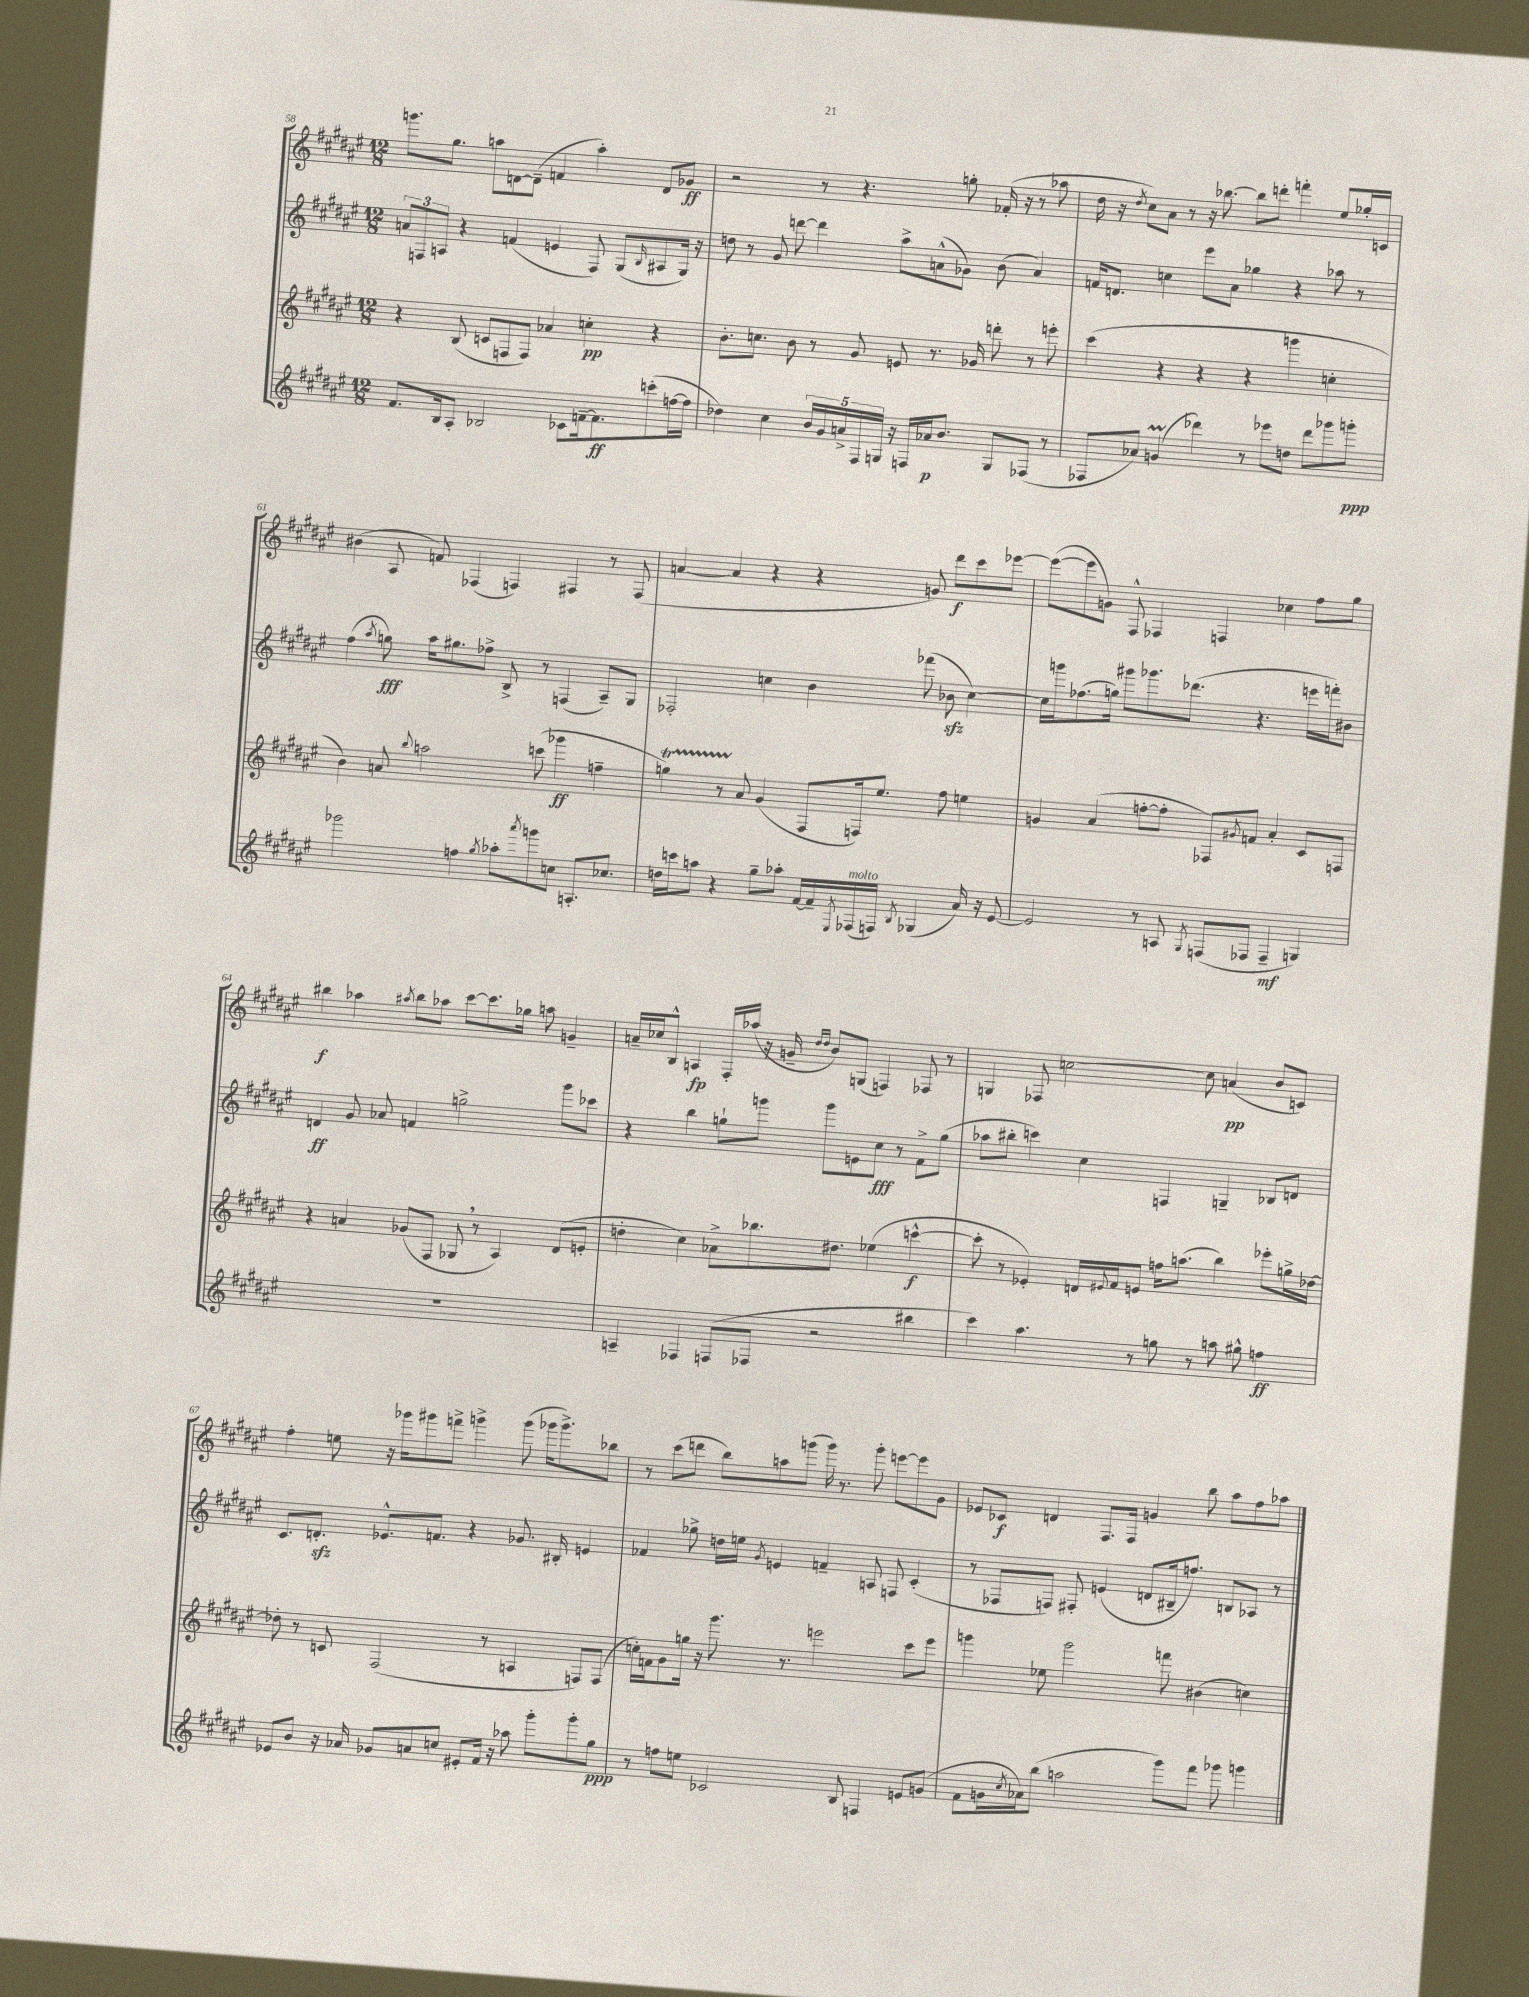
<<
\new StaffGroup <<
\new Staff = "s0" {
    \clef treble \key fis \major \numericTimeSignature \time 12/8
    g'''8. gis''8. a''8 d'8~ d'8--( f'4 a''4-.) d'8 ges'8\ff |
    r2 r8 r4. g''8-. fes'16-.( r16 r8 aes''8 |
    dis''16 r16 \acciaccatura { dis''8 } cis''8) ais'8 r8 r16 bes''8.~ bes''8 d'''8-. f'''4-. eis''8 ges''16-. c'16 |
    bis'4( ais8 f'8) fes4( f4) fis4 r8 fis8( |
    a'4~ a'4 r4 r4 g'8) dis'''8\f cis'''8 ees'''8~ |
    ees'''8~( ees'''8 g'8) fis8-^ fes4 f4 ces''4 fis''8 gis''8 |
    bis''4\f aes''4 \acciaccatura { ais''8 } bis''8 aes''8 cis'''8~ cis'''8. ges''16 a''8 g'4-- |
    a'16-- ces''16 b8-^ a4\fp fis16-. aes''16( r16 g'16-- \grace { dis''16 dis''16 } b'8) g8( f4) fes8 r8 |
    g4 fes8 c''2~ c''8 a'4\pp( b'8 c'8) |
    fis''4-. e''8 r16 ges'''16 gis'''8 f'''8-> g'''4-> g'''8( ges'''16 ges'''8.->) bes''8 |
    r8 cis'''8( d'''8 b''8) a''8 g'''8( g'''16) r8. g'''8-. e'''8~ e'''8 gis'8 |
    ees'8 ces'8\f d'4 fis8. fis16 g'4 b''8 ais''8 fis''8 aes''8 \bar "|." |
}
\new Staff = "s1" {
    \clef treble \key fis \major \numericTimeSignature \time 12/8
    \tuplet 3/2 { a'8 f8 a8 } r4 f'4( e'4 f8) gis8( \grace { b16 } ais8 gis16) r16 |
    d''8 r8 gis'8 d'''8~ d'''4 ais''8-> a'8-^( ges'8) b'8( a'4) |
    f'16 d'8. c''4 eis'''8 ais'8 ges''4 r4 aes''8 r8 |
    fis''4( \acciaccatura { ais''8 } g''8\fff) ais''16 gis''8. fes''8-> b8-> r8 f4( ais8--) gis8 |
    fes2-. c''4 b'4 fes'''8( bes'8\sfz c''4~) |
    c''16 g'''16 fes''8.( g''16) gis'''8 ges'''8. des'''8.( r4. e'''16 f'''16-.) bis'8 |
    d'4\ff gis'8 aes'8 f'4 g''2-> gis'''8 ces'''8 |
    r4 b''4 g''8-! g'''8 g'''8 e'8 cis''8\fff r8 fis'8-> g''8( |
    aes''8 bis''8-. c'''4) cis''4 f4 g4-- bes8 d'8 |
    cis'8. d'8.-.\sfz ees'8.-^ f'8. r4 ges'8. bis16-. e'4 |
    fes'4 ges''8-> d''16 e''16 \acciaccatura { gis'8 } e'4 f'4-- a8 f8 cis'4-.( |
    r8 fes8 f8) fis8-. e'4( d'8 bis16-- f''8.) b8 aes8 r8 \bar "|." |
}
\new Staff = "s2" {
    \clef treble \key fis \major \numericTimeSignature \time 12/8
    r4 b8( c'8 f8 f8) aes'4 c''4-.\pp r4 |
    b'8.-. c''8. b'8 r8 gis'8 e'8 r8. ges'16 d'''8-. r8 e'''8-. |
    cis'''4( r4 r4 r4 g'''4 c''4-. |
    b'4) a'8 \appoggiatura { b''8 } a''2 c'''8( ges'''4\ff f''4-- |
    g''4\startTrillSpan) r8 ais'8\stopTrillSpan gis'4( fis8 f16) eis''8. fis''8 e''4 |
    g'4 ais'4( f''8~-. f''8-. fes8) \acciaccatura { gis'8 } f'8 ais'4-. cis'8 f8 |
    r4 a'4 ges'8( fis8 ges8 \breathe r8 ais4) dis'8( e'8-. |
    d''4-. cis''4) aes'8-> bes''8. dis''8. ees''4( c'''4~-^\f |
    c'''8-. r8 ees'4-.) d'16 \appoggiatura { eis'8 } fis'16 e'8 f''16 a''8.( b''4) ees'''8-. g''16-> des''16~ |
    des''8-. r8 c'8 fis2( r8 a4 f8) f8( |
    c''16-.) f'16 gis'8 g''16 r16 gis'''8. r8. e'''2 cis'''8 e'''8 |
    g'''4 ees''8 g'''2 f'''8 bis'4( c''4) \bar "|." |
}
\new Staff = "s3" {
    \clef treble \key fis \major \numericTimeSignature \time 12/8
    fis'8. b16 ais8-. bes2 ces'8 f'16~-- f'8.\ff c'''8-.( f''16~ f''16 |
    des''4) cis''4 \tuplet 5/4 { b'16 gis'16 a'16-> fis16 g16 } r16 f16 aes'16\p b'8. g8 fes8( r8 |
    fes8 aes'8) g'4\prall( des'''4) r8 ees'''8 d''8 des'''8 ges'''8 g'''8-.\ppp |
    ges'''2 f''4 \acciaccatura { gis''8 } aes''8-. \acciaccatura { ais'''8 } g'''8 c''8 a8.-. ces''8. |
    d''16 c'''16 a''8 r4 gis''8-- aes''8-. fis'16~ fis'16-- \acciaccatura { eis8 } fes16^\markup { \italic "molto" }( f16) \acciaccatura { b8 } ges4( ais'16) r16 eis'8~ |
    eis'2 r8 a8 \acciaccatura { gis8 } f8( fes8 fes4--\mf g4) |
    R1. |
    a4-- fes4 f8( fes8 r2 bis''4 |
    cis'''4) ais''4. r8 g''8 r8 a''8 gis''8-^ f''4\ff |
    ees'8 b'8 r16 aes'16 ges'8 a'8 c''8 eis'8-. fis'16 r16 aes''8 gis'''8-. gis'''8-. gis''8\ppp |
    r8 f''8 e''8 ces'2 b8 f4 e'8 g'8( |
    fis'8 g'16 \acciaccatura { cis''8 } aes'16) b''8( a''2 gis'''8) fis'''8 ges'''8 g'''4 \bar "|." |
}
>>
>>
\layout { \context { \Score currentBarNumber = #58 } }
